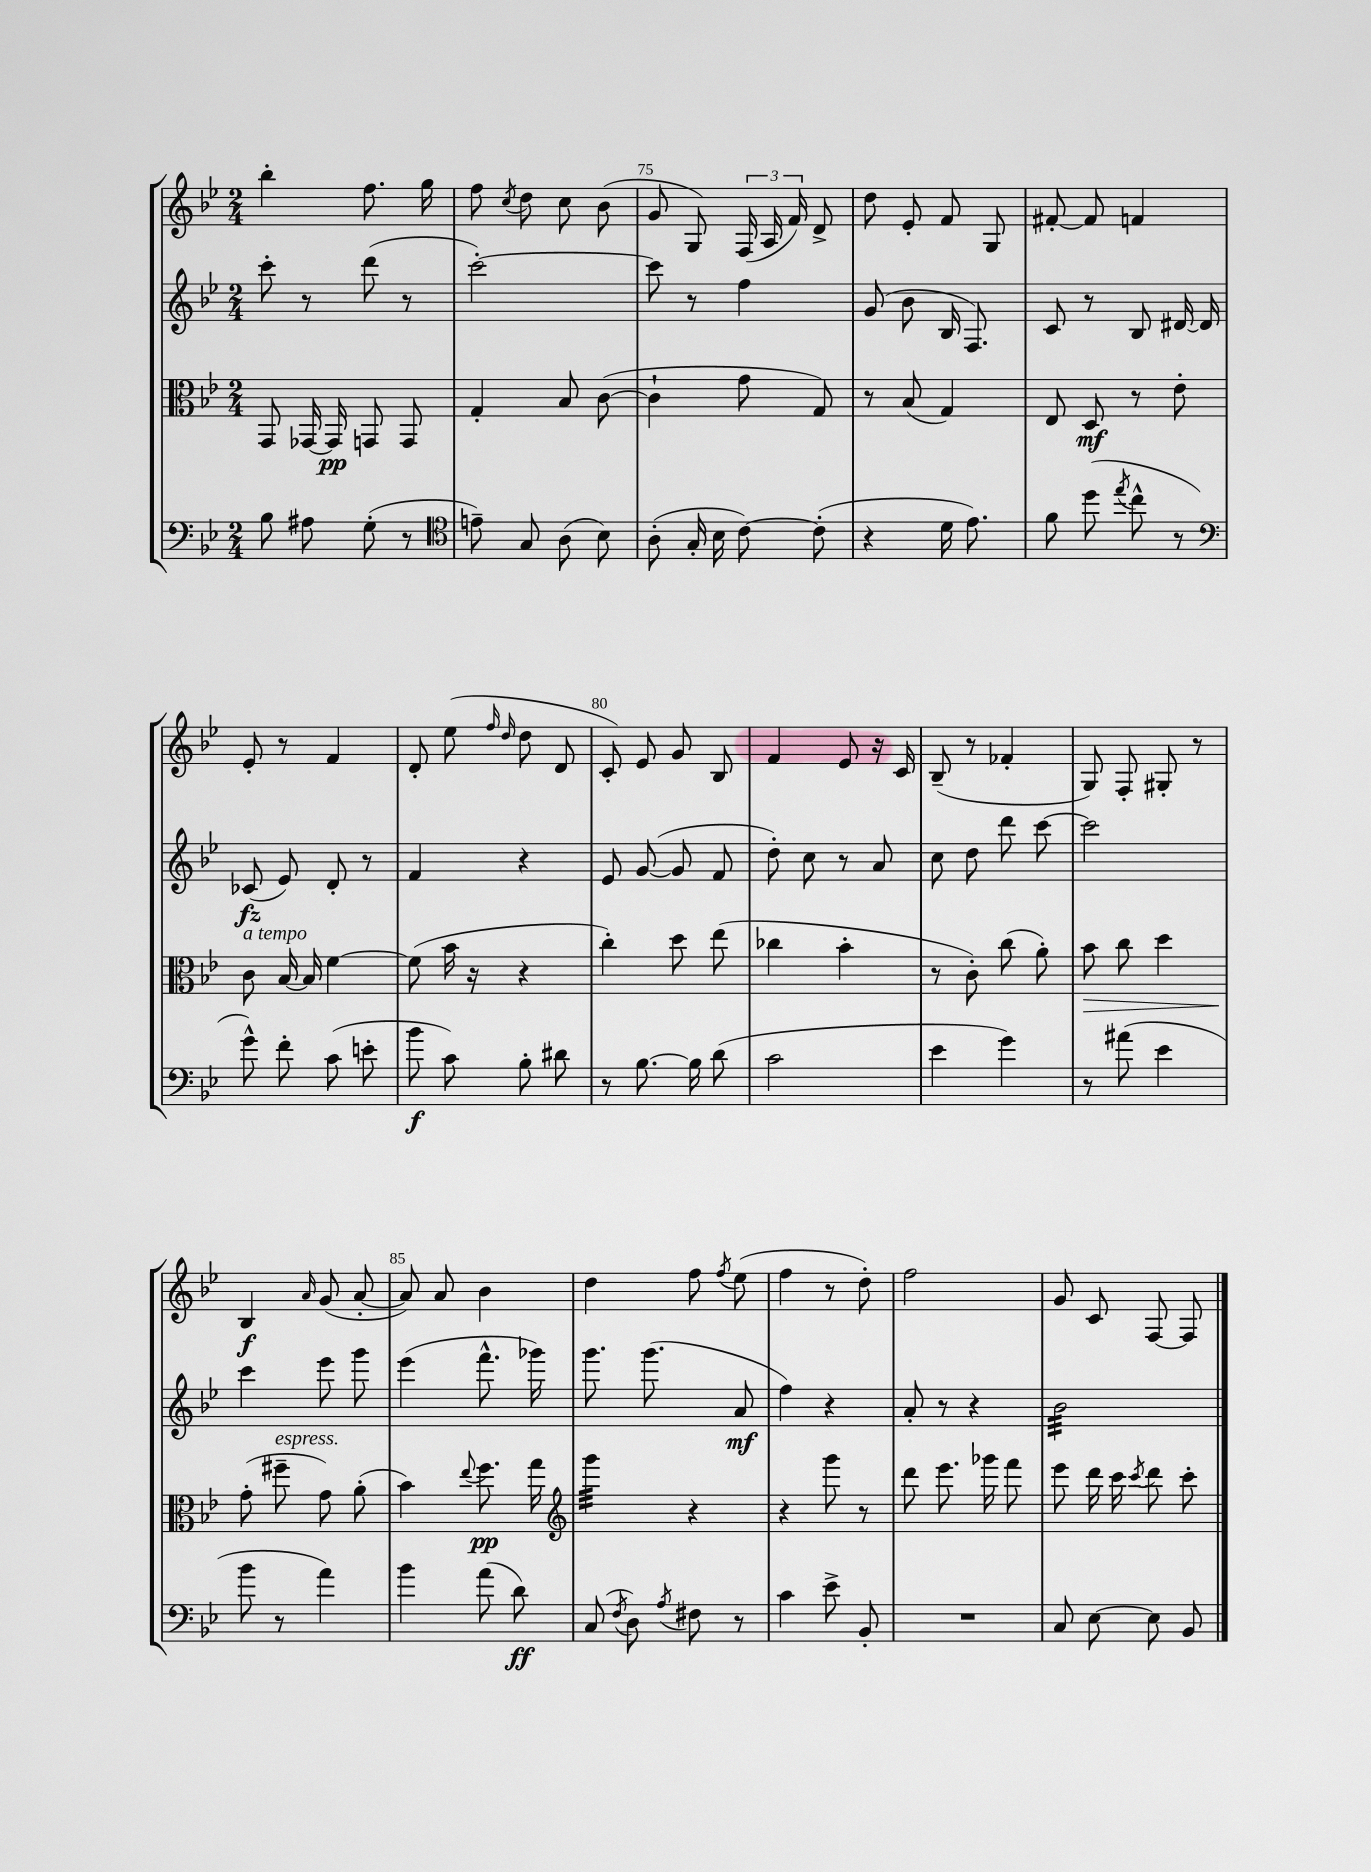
<<
\new StaffGroup <<
\new Staff = "s0" {
    \clef treble \key bes \major \numericTimeSignature \time 2/4
    \autoBeamOff bes''4-. f''8. g''16 |
    f''8 \acciaccatura { c''8 } d''8 c''8 bes'8( |
    g'8 g8) \tuplet 3/2 { f16( a16 f'16) } d'8-> |
    d''8 ees'8-. f'8 g8 |
    fis'8~-. fis'8 f'4 |
    ees'8-. r8 f'4 |
    d'8-. ees''8( \grace { f''16 d''16 } d''8 d'8 |
    c'8-.) ees'8 g'8 bes8 |
    f'4 ees'8 r16 c'16 |
    bes8--( r8 fes'4-. |
    g8) f8-. gis8-. r8 |
    bes4\f \grace { a'16 } g'8( a'8~-. |
    a'8) a'8 bes'4 |
    d''4 f''8 \acciaccatura { f''8 } ees''8( |
    f''4 r8 d''8-.) |
    f''2 |
    g'8 c'8 f8~ f8 \bar "|." |
}
\new Staff = "s1" {
    \clef treble \key bes \major \numericTimeSignature \time 2/4
    \autoBeamOff c'''8-. r8 d'''8( r8 |
    c'''2~-.) |
    c'''8 r8 f''4 |
    g'8( bes'8 bes16 f8.) |
    c'8 r8 bes8 dis'16~ dis'16 |
    ces'8\fz( ees'8) d'8-. r8 |
    f'4 r4 |
    ees'8 g'8~( g'8 f'8 |
    d''8-.) c''8 r8 a'8 |
    c''8 d''8 d'''8 c'''8~ |
    c'''2 |
    c'''4 ees'''8 g'''8 |
    ees'''4( f'''8.-^ ges'''16) |
    g'''8. g'''8.( a'8\mf |
    f''4) r4 |
    a'8-. r8 r4 |
    bes'2:32 \bar "|." |
}
\new Staff = "s2" {
    \clef alto \key bes \major \numericTimeSignature \time 2/4
    \autoBeamOff g,8 ges,16~ ges,16\pp g,8 g,8 |
    g4-. bes8 c'8~( |
    c'4-! g'8 g8) |
    r8 bes8( g4) |
    ees8 d8\mf r8 ees'8-. |
    c'8^\markup { \italic "a tempo" } bes16~ bes16 f'4~ |
    f'8( bes'16 r16 r4 |
    c''4-.) d''8 ees''8( |
    ces''4 bes'4-. |
    r8 c'8-.) c''8( a'8-.) |
    bes'8\> c''8 d''4 |
    g'8-.\!( fis''8--^\markup { \italic "espress." } g'8) a'8-.( |
    bes'4) \appoggiatura { ees''8 } f''8.\pp g''16 |
    \clef treble g'''4:32 r4 |
    r4 g'''8 r8 |
    d'''8 ees'''8. ges'''16 f'''8 |
    ees'''8 d'''16 c'''16 \acciaccatura { c'''8 } d'''8 c'''8-. \bar "|." |
}
\new Staff = "s3" {
    \clef bass \key bes \major \numericTimeSignature \time 2/4
    \autoBeamOff bes8 ais8 g8-.( r8 |
    \clef tenor e'8--) g8 a8( bes8) |
    a8-.( g16-. bes16 c'8~) c'8-.( |
    r4 d'16 ees'8.) |
    f'8 d''8( \acciaccatura { ees''8 } c''8-^ r8 |
    \clef bass g'8-^) f'8-. c'8( e'8-. |
    bes'8\f c'8) bes8-. dis'8 |
    r8 bes8.~ bes16 d'8( |
    c'2 |
    ees'4 g'4) |
    r8 ais'8( ees'4 |
    bes'8 r8 a'4) |
    bes'4 a'8( d'8\ff) |
    c8( \acciaccatura { f8 } d8) \acciaccatura { a8 } fis8 r8 |
    c'4 ees'8-> bes,8-. |
    R2 |
    c8 ees8~ ees8 bes,8 \bar "|." |
}
>>
>>
\layout { \context { \Score currentBarNumber = #73 \override BarNumber.break-visibility = ##(#f #t #t) barNumberVisibility = #(every-nth-bar-number-visible 5) } }
